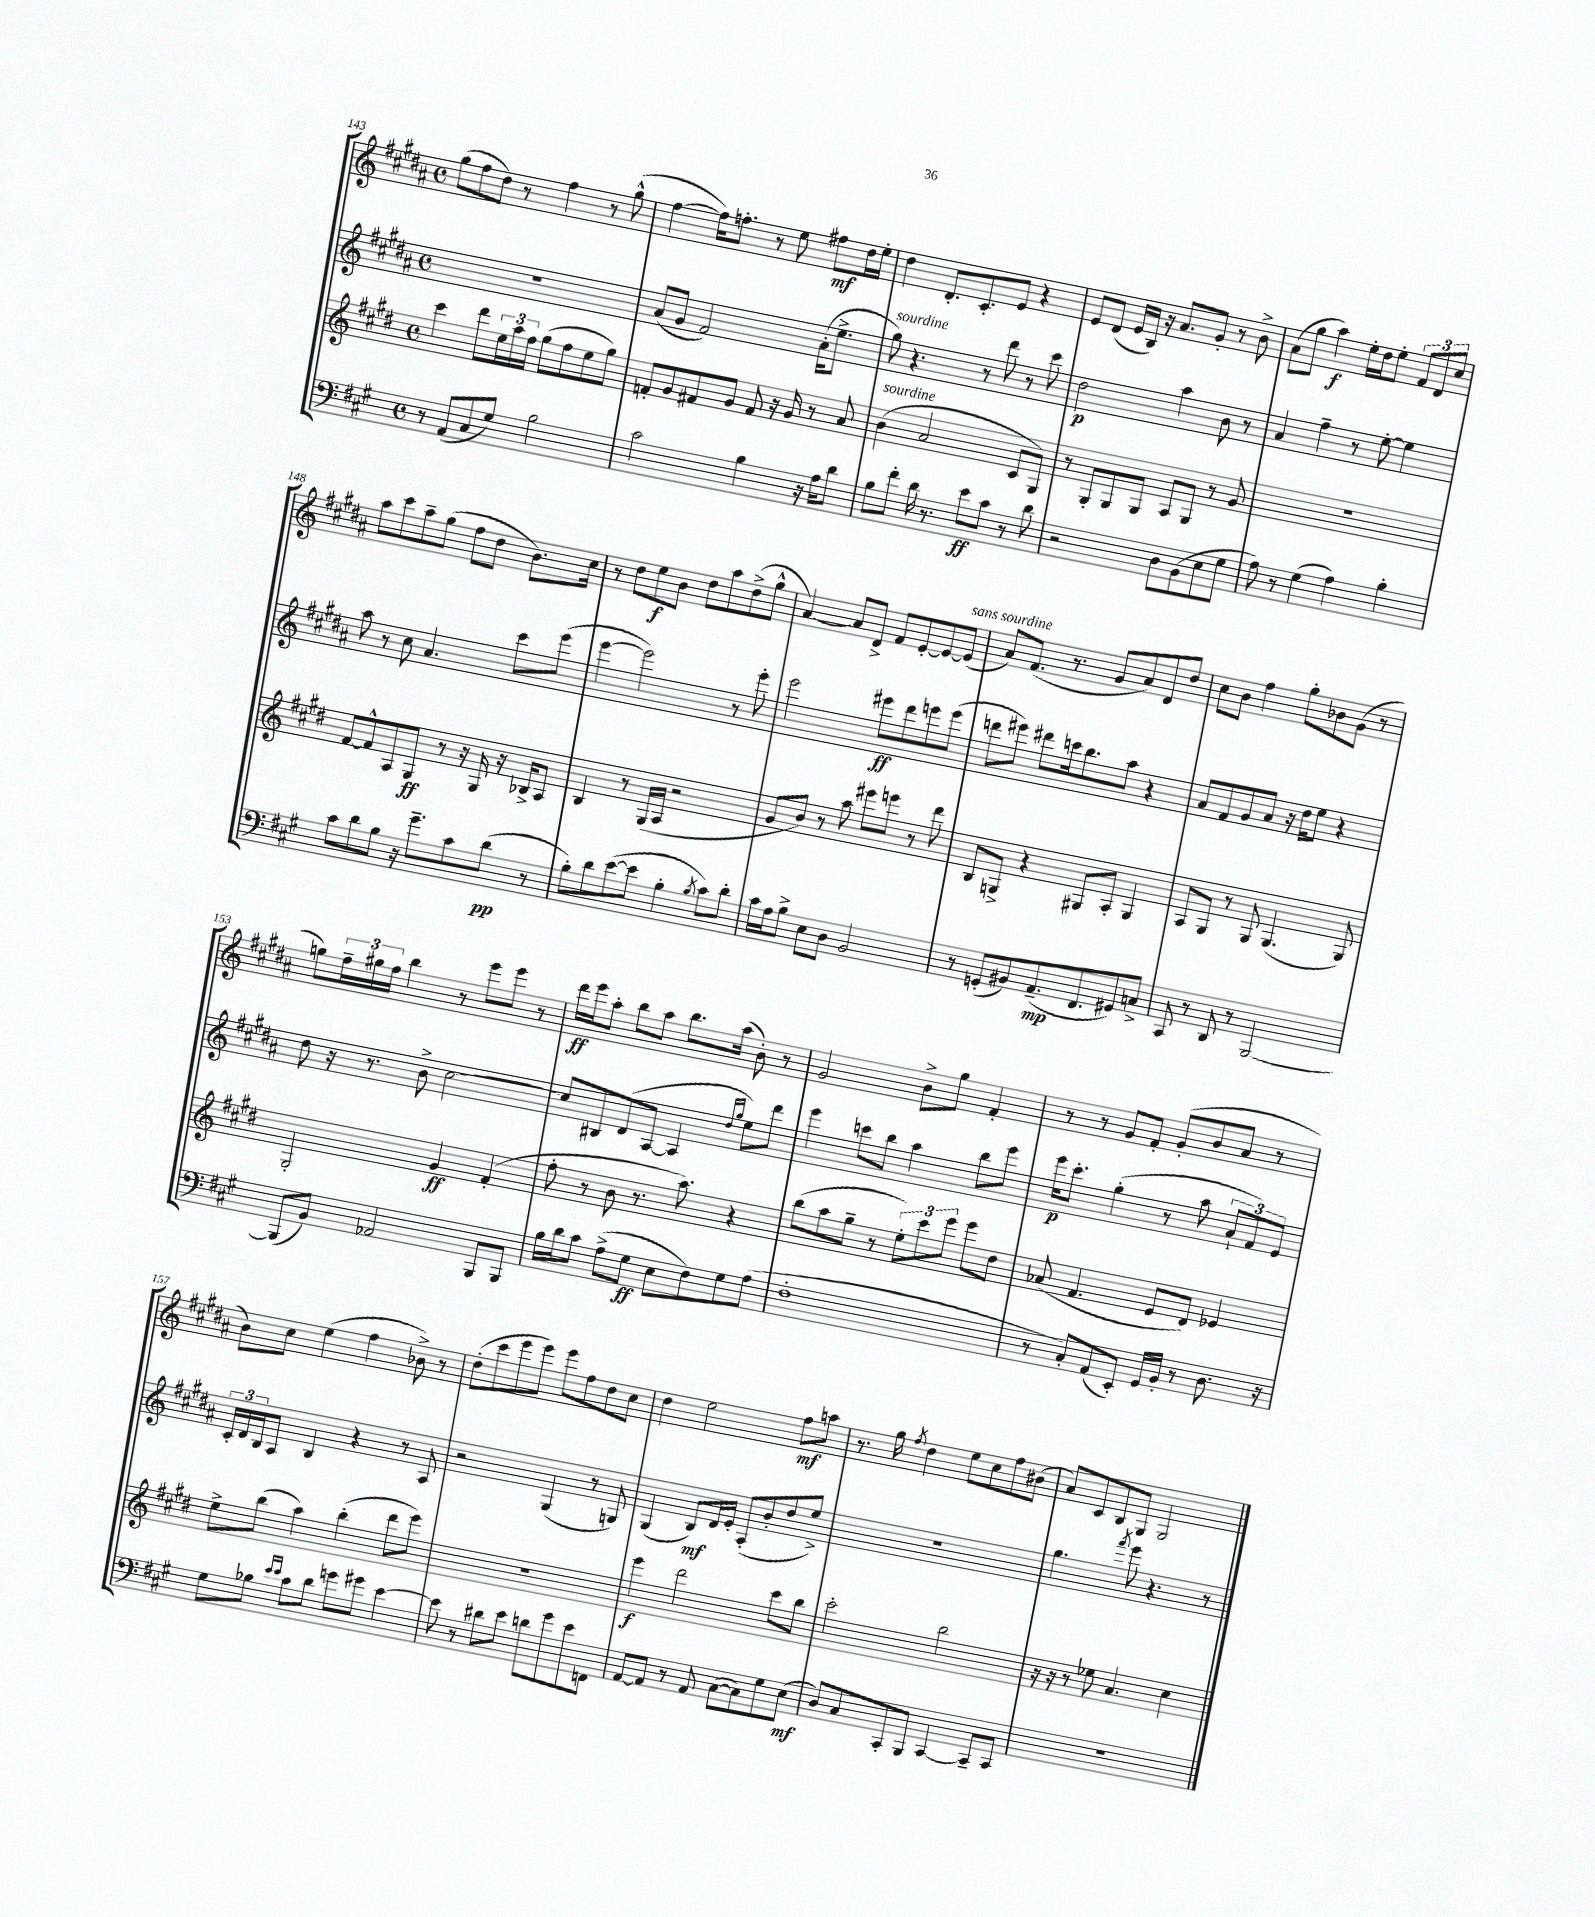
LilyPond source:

<<
\new StaffGroup <<
\new Staff = "s0" {
    \clef treble \key b \major \defaultTimeSignature \time 4/4
    gis''8( fis''8 dis''8) r8 fis''4 r8 gis''8-^( |
    fis''4~ fis''16) f''8.-. r8 e''8 fis''8\mf dis''16 e''16-. |
    dis''4 dis'8.-. cis'8.-. e'8 r4 |
    e'8 dis'8( e'16 b16) r16 ais'8. gis'8-. r8 b'8-> |
    ais'8( gis''8 ais''4\f) e''16-. dis''16 e''8-. \tuplet 3/2 { fis'8 dis'8 cis''8 } |
    ais''8 cis'''8 ais''8-- gis''8( fis''8 dis''8 b'8.) cis''16 |
    r8 dis''8 e''8\f b'8 dis''8 ais''8 dis''8->( gis''8-^ |
    ais'4~) ais'8 dis'8-> fis'8 e'8~-. e'8~ e'8^\markup { \italic "sans sourdine" }( |
    ais'8) fis'8.( r8. gis'8 ais'8) dis'8 dis''8 |
    cis''8 b'8 fis''4 gis''8-. bes'8 gis'8( r8 |
    g''8) \tuplet 3/2 { fis''16-- gis''16 fis''16 } b''4 r8 e'''8 e'''8 r8 |
    dis'''16\ff e'''16 ais''8-. b''8 ais''8 b''8. ais''16( b'8-.) r8 |
    gis'2 b'8-> gis''8 fis'4-. |
    r8 r8 gis'8 fis'8-. gis'8-.( b'8 ais'8 r8 |
    b'8) cis''8 e''4( fis''4 bes'8->) r8 |
    dis''8-.( cis'''8 e'''8 e'''8) e'''8 fis''8 dis''8 cis''8 |
    dis''4 e''2 fis''8\mf a''8 |
    r8. gis''16 \acciaccatura { fis''8 } dis''4 e''8 cis''8 fis''8 bis'8( |
    ais'8) cis'8 b8 gis8 gis2 \bar "|." |
}
\new Staff = "s1" {
    \clef treble \key b \major \defaultTimeSignature \time 4/4
    R1 |
    ais'8( gis'8 fis'2) ais'16-.( e''8.-> |
    gis''8^\markup { \italic "sourdine" }) r4. r8 dis'''8 r8 cis'''8 |
    dis''2\p ais''4 b'8 r8 |
    ais'4 fis''4-- r8 e''8~-. e''4 |
    ais''8 r8 cis''8 ais'4. cis'''8 e'''8( |
    e'''4~ e'''2) r8 e'''8-. |
    e'''2 eis'''8\ff dis'''8 e'''8 e'''8( |
    d'''8 eis'''8) dis'''8 c'''16 b''8. ais''8 r4 |
    ais'8 fis'8 gis'8 ais'8 r16 dis''16 e''8 r4 |
    dis''8 r16 r8. b'8-> cis''2~ |
    cis''8 bis8 dis'8( ais8~ ais4 \grace { dis''16 gis''16 } e''8) dis'''8 |
    e'''4 c'''8 b''8 ais''4 b''8 e'''8 |
    e'''16\p cis'''8.-. gis''4-.( r8 ais''8 \tuplet 3/2 { ais'8-! fis'8) e'8 } |
    \tuplet 3/2 { cis'16-. dis'16 b16 } ais8 b4 r4 r8 ais8 |
    r2 gis4( r8 g8) |
    gis4( b8\mf) dis'16 e'16-. ais8-.( b'8-. dis''8 e''8->) |
    R1 |
    gis''4. \acciaccatura { fis'''8 } e'''8 r4. r8 \bar "|." |
}
\new Staff = "s2" {
    \clef treble \key e \major \defaultTimeSignature \time 4/4
    cis'''4 dis'''8 \tuplet 3/2 { e''16 a''16 fis''16 } gis''8( fis''8 e''8 gis''8) |
    f'8-. gis'8 fis'8 gis'8 fis'8 r16 gis'16 r8 a'8 |
    b'4^\markup { \italic "sourdine" }( a'2 cis'8 gis8) |
    r8 gis8-. gis8 gis8 a8 gis8 r8 gis'8 |
    R1 |
    fis'8~ fis'8-^ a8 gis8\ff r8 r16 gis16 r16 bes16-> a8 |
    b4 r8 gis16( a16 r2 |
    gis'8 b'8) r8 a''8 eis'''8 e'''8 r8 dis'''8 |
    b8 g8-> r4 gis8 a8-. gis4 |
    a8 gis8 r8 gis8 gis4.( gis8) |
    gis2-. gis'4\ff fis'4-.( |
    fis''8-. r8 b'8 r8. a''8.) r4 |
    b''8( a''8 gis''8-- r8 \tuplet 3/2 { e''8-.) cis'''8 e'''8 } e'''8 dis''8 |
    aes'8( fis'4. e'8 dis'8) ees'4 |
    e''8-> b''8( a''4) b''4-.( dis'''8 e'''8) |
    R1 |
    e'''4\f dis'''2 cis'''8 b''8 |
    cis'''2-. b''2 |
    r16 r16 r8 ees''8 a'4. cis''4 \bar "|." |
}
\new Staff = "s3" {
    \clef bass \key a \major \defaultTimeSignature \time 4/4
    r8 a,8( cis8 gis8) b2 |
    cis'2 b4 r16 a16 d'8 |
    b8 fis'8-. d'16 r8. e'8\ff cis'8 r8 d'8 |
    r2 d8 b,8( e8 gis8 |
    a8) r8 gis4( a4) b4-. |
    cis'8 d'8 b8 r16 gis'8.-- cis'8 d'8\pp( r8 |
    b8-.) d'8 e'8~( e'8 b4-. \acciaccatura { b8 } cis'8) d'8-. |
    cis'16 a16 b8-> e8 d8 b,2 |
    r8 g,8-.( bis,8) a,8.--\mp( fis,8. gis,8) c8-> |
    cis,8 r8 d,8 r8 b,,2~ |
    b,,8( b,8) aes,2 b,,8 b,,8 |
    b16 d'16 cis'8 a8->( gis8\ff e8 fis8) gis8 a8( |
    fis1-. |
    r8 cis8-.) a,8( e,8-.) gis,16 b,16-. r8 d8. r16 |
    gis8 bes8 \grace { e'16 e'16 } cis'8 d'8 g'8 gis'8 e'4~ |
    e'8 r8 dis'8 e'8 d'8 gis'8 e'8 f,8 |
    a,8~ a,8 r8 a,8 cis8~( cis8) gis8 e8\mf( |
    d8) cis8 cis,8-. b,,8 cis,4~ cis,8-- cis,8 |
    R1 \bar "|." |
}
>>
>>
\layout { \context { \Score currentBarNumber = #143 } }
